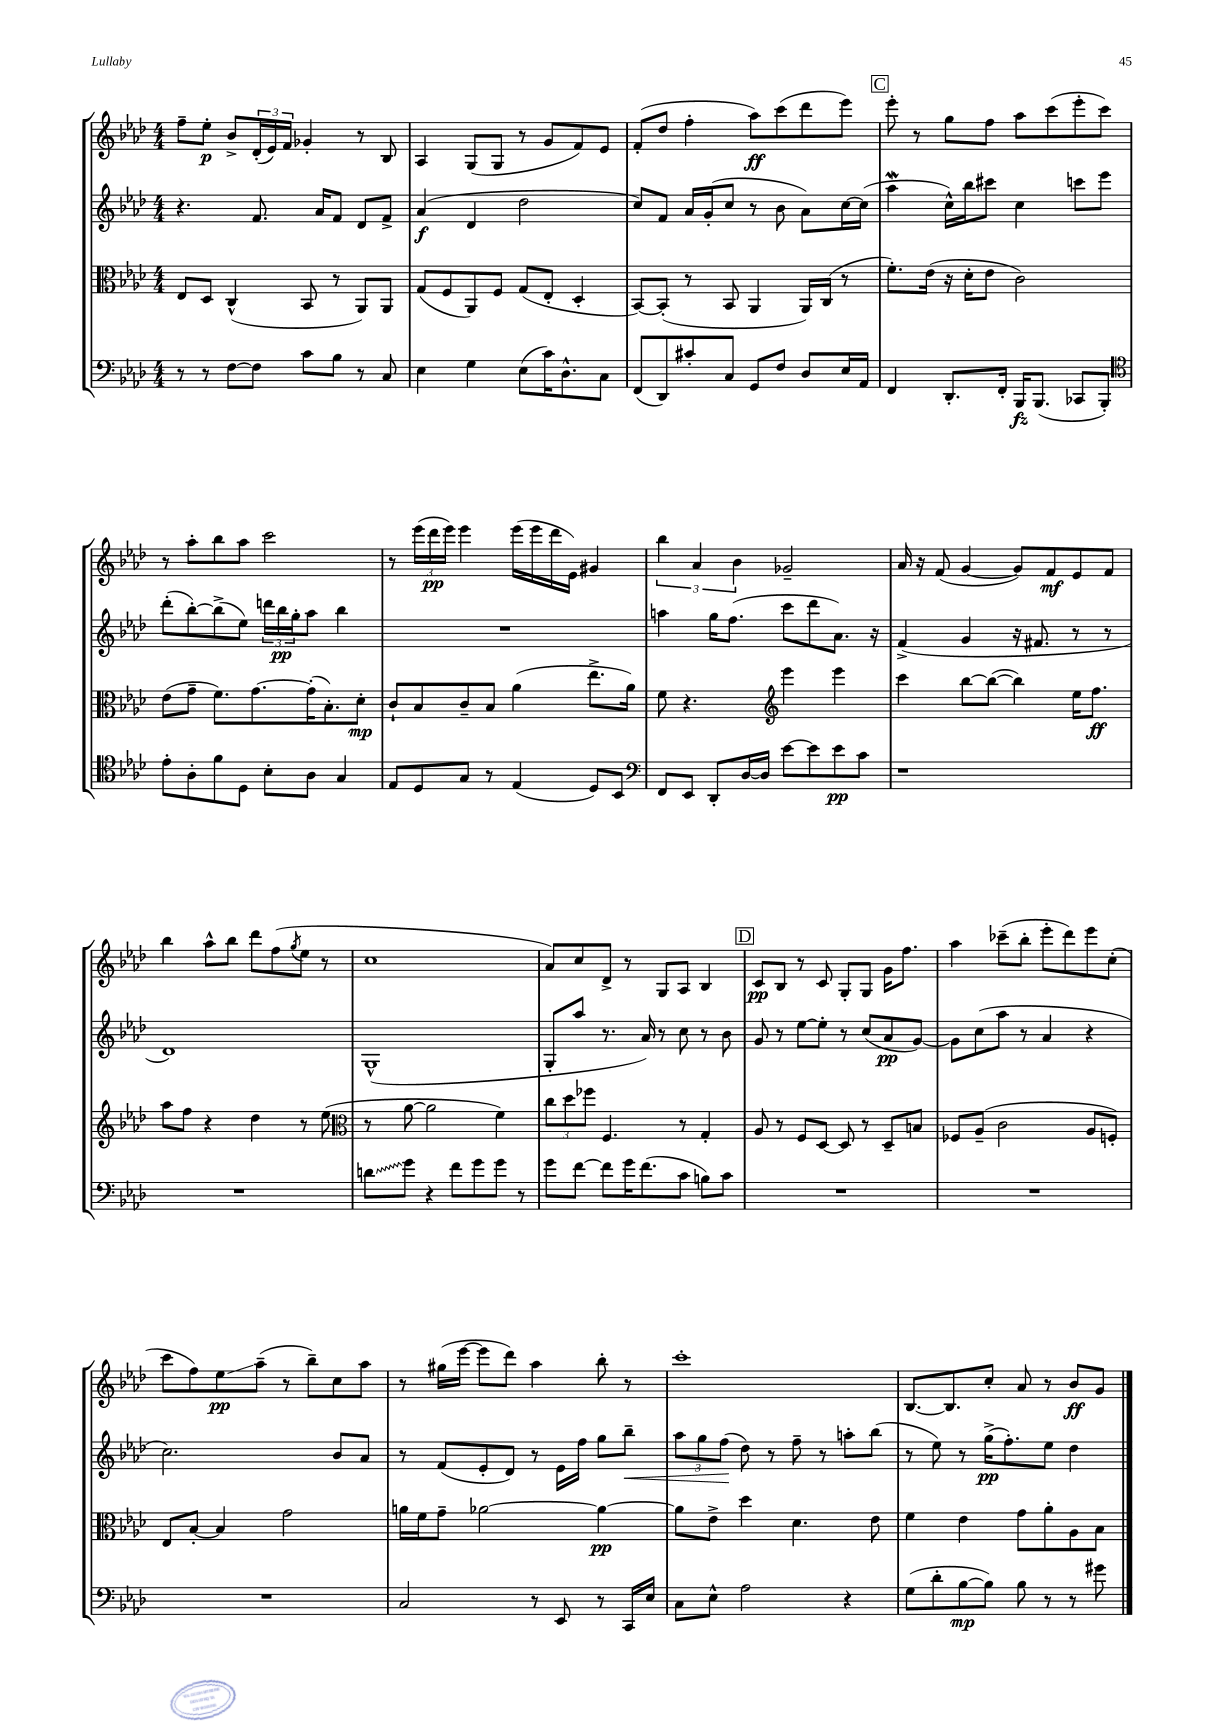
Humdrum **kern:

**kern	**kern	**kern	**kern
*staff4	*staff3	*staff2	*staff1
*clefF4	*clefC3	*clefG2	*clefG2
*k[b-e-a-d-]	*k[b-e-a-d-]	*k[b-e-a-d-]	*k[b-e-a-d-]
*M4/4	*M4/4	*M4/4	*M4/4
8r	8E-	4.r	8ff~
8r	8D-	.	8ee-'
[8F	(4C^^	.	8b-^
8F]	.	8.f	(24d-'
.	.	.	24e-)
.	.	.	24f
8c	8BB-	.	4g-'
.	.	16a-	.
8B-	8r	8f	.
8r	8AA-)	8d-	8r
8C	8AA-	8f^	8B-
=	=	=	=
4E-	(8G	(4a-	4A-
.	8F	.	.
4G	8AA-)	4d-	(8G
.	8F	.	8G
(8E-	(8G	2dd-	8r
16c)	8E-'	.	8g
8.D-^^	.	.	.
.	4D-'	.	8f)
8C	.	.	8e-
=	=	=	=
(8FF	[8BB-)	8cc)	(8f'
8DD-)	(8BB-']	8f	8dd-
8c#'	8r	16a-	4ff'
.	.	(16g'	.
8C	8BB-	8cc	.
8GG	4AA-	8r	8aa-)
8F	.	8b-	(8ccc
8D-	16AA-)	8a-)	8ddd-
.	(16C	.	.
16E-	8r	[16cc	8eee-)
16AA-	.	(16cc]	.
=	=	=	=
4FF	8.f')	4aa-	8eee-'
.	.	.	8r
.	(16e-	.	.
8.DD-'	16r	16cc^^)	8gg
.	16d-'	16bb-	.
.	8e-	8ccc#	8ff
16FF'	.	.	.
16BBB-	2c)	4cc	8aa-
(8.BBB-	.	.	.
.	.	.	(8ccc
8CC-	.	8ccc	8eee-'
8BBB-')	.	8eee-	8ccc)
=	=	=	=
*clefC4	*	*	*
8e-'	(8e-	(8ddd-'	8r
8A-'	8g~	[8bb-')	8aa-'
8f	8.f)	(8bb-^]	8bb-
8D-	.	8ee-)	8aa-
.	[8.g	.	.
8B-'	.	24ddd	2ccc
.	.	24bb-	.
.	.	24gg'	.
8A-	(16g']	8aa-	.
.	8.B-')	.	.
4G	.	4bb-	.
.	8d-'	.	.
=	=	=	=
8E-	8c`	1r	8r
8D-	8B-	.	(24eee-
.	.	.	24ddd-
.	.	.	24eee-)
8G	8c~	.	4eee-
8r	8B-	.	.
(4E-	(4a-	.	(16eee-
.	.	.	16eee-
.	.	.	16ddd-
.	.	.	16e-)
8D-)	8.ee-^	.	4g#
8BB-	.	.	.
.	16a-)	.	.
=	=	=	=
*clefF4	*	*	*
8FF	8f	4aa	6bb-
8EE-	4.r	.	.
.	.	.	6a-
8DD-'	.	16gg	.
.	.	(8.ff	.
.	.	.	6b-
[16D-	.	.	.
16D-]	.	.	.
*	*clefG2	*	*
[8e-	4eee-	8ccc	2g-~
8e-]	.	8ddd-	.
8e-	4eee-	8.a-)	.
8c	.	.	.
.	.	16r	.
=	=	=	=
1r	4ccc	(4f^	16a-
.	.	.	16r
.	.	.	(8f
.	[8bb-	4g	[4g
.	(8bb-_	.	.
.	4bb-])	16r	8g])
.	.	8.f#	.
.	.	.	8f
.	16ee-	8r	8e-
.	8.ff	.	.
.	.	8r	8f
=	=	=	=
1r	8aa-	1d-)	4bb-
.	8ff	.	.
.	4r	.	8aa-^^
.	.	.	8bb-
.	4dd-	.	8ddd-
.	.	.	(8ff
.	.	.	8qgg
.	8r	.	8ee-
.	(8ee-	.	8r
=	=	=	=
*	*clefC3	*	*
8d	8r	(1G^^	1cc
8g	[8a-	.	.
4r	2a-]	.	.
8f	.	.	.
8g	.	.	.
8g	4f)	.	.
8r	.	.	.
=	=	=	=
8g	12cc	8G'	8a-)
.	12dd-	.	.
[8f	.	8aa-	8cc
.	12ff-	.	.
8f]	4.F	8.r	8d-^
16g	.	.	8r
(8.f	.	16a-)	.
.	.	8r	8G
8c	8r	8cc	8A-
8B)	4G'	8r	4B-
8c	.	8b-	.
=	=	=	=
1r	8A-	8g	8c
.	8r	8r	8B-
.	8F	[8ee-	8r
.	[8D-	8ee-']	8c
.	8D-]	8r	8G'
.	8r	(8cc	8G
.	8D-~	8a-	16g
.	.	.	8.ff
.	8B	[8g)	.
=	=	=	=
1r	8F-	8g]	4aa-
.	(8A-~	(8cc	.
.	2c	8aa-	(8ccc-~
.	.	8r	8bb-'
.	.	4a-	8eee-'
.	.	.	8ddd-)
.	8A-	4r	8eee-
.	8F')	.	(8cc'
=	=	=	=
1r	8E-	2.cc)	8ccc
.	[8B-'	.	8ff)
.	4B-]	.	8ee-
.	.	.	(8aa-~
.	2g	.	8r
.	.	.	8bb-~)
.	.	8b-	8cc
.	.	8a-	8aa-
=	=	=	=
2C	16a	8r	8r
.	16f	.	.
.	8g~	(8f	(16gg#
.	.	.	[16eee-
.	[2a-	8e-'	8eee-]
.	.	8d-)	8ddd-)
8r	.	8r	4aa-
8EE-	.	16e-	.
.	.	16ff	.
8r	4a-_	8gg	8bb-'
16CC	.	8bb-~	8r
16E-	.	.	.
=	=	=	=
8C	8a-]	12aa-	1ccc'
.	.	12gg	.
8E-^^	8e-^	.	.
.	.	(12ff	.
2A-	4dd-	8dd-)	.
.	.	8r	.
.	4.d-	8ff~	.
.	.	8r	.
4r	.	8aa'	.
.	8e-	(8bb-	.
=	=	=	=
(8G	4f	8r	[8.B-
8d-'	.	8ee-)	.
.	.	.	8.B-]
[8B-	4e-	8r	.
8B-])	.	(16gg^	8cc'
.	.	8.ff')	.
8B-	8g	.	8a-
8r	8a-'	8ee-	8r
8r	8A-	4dd-	8b-
8g#	8B-	.	8g
==	==	==	==
*-	*-	*-	*-
